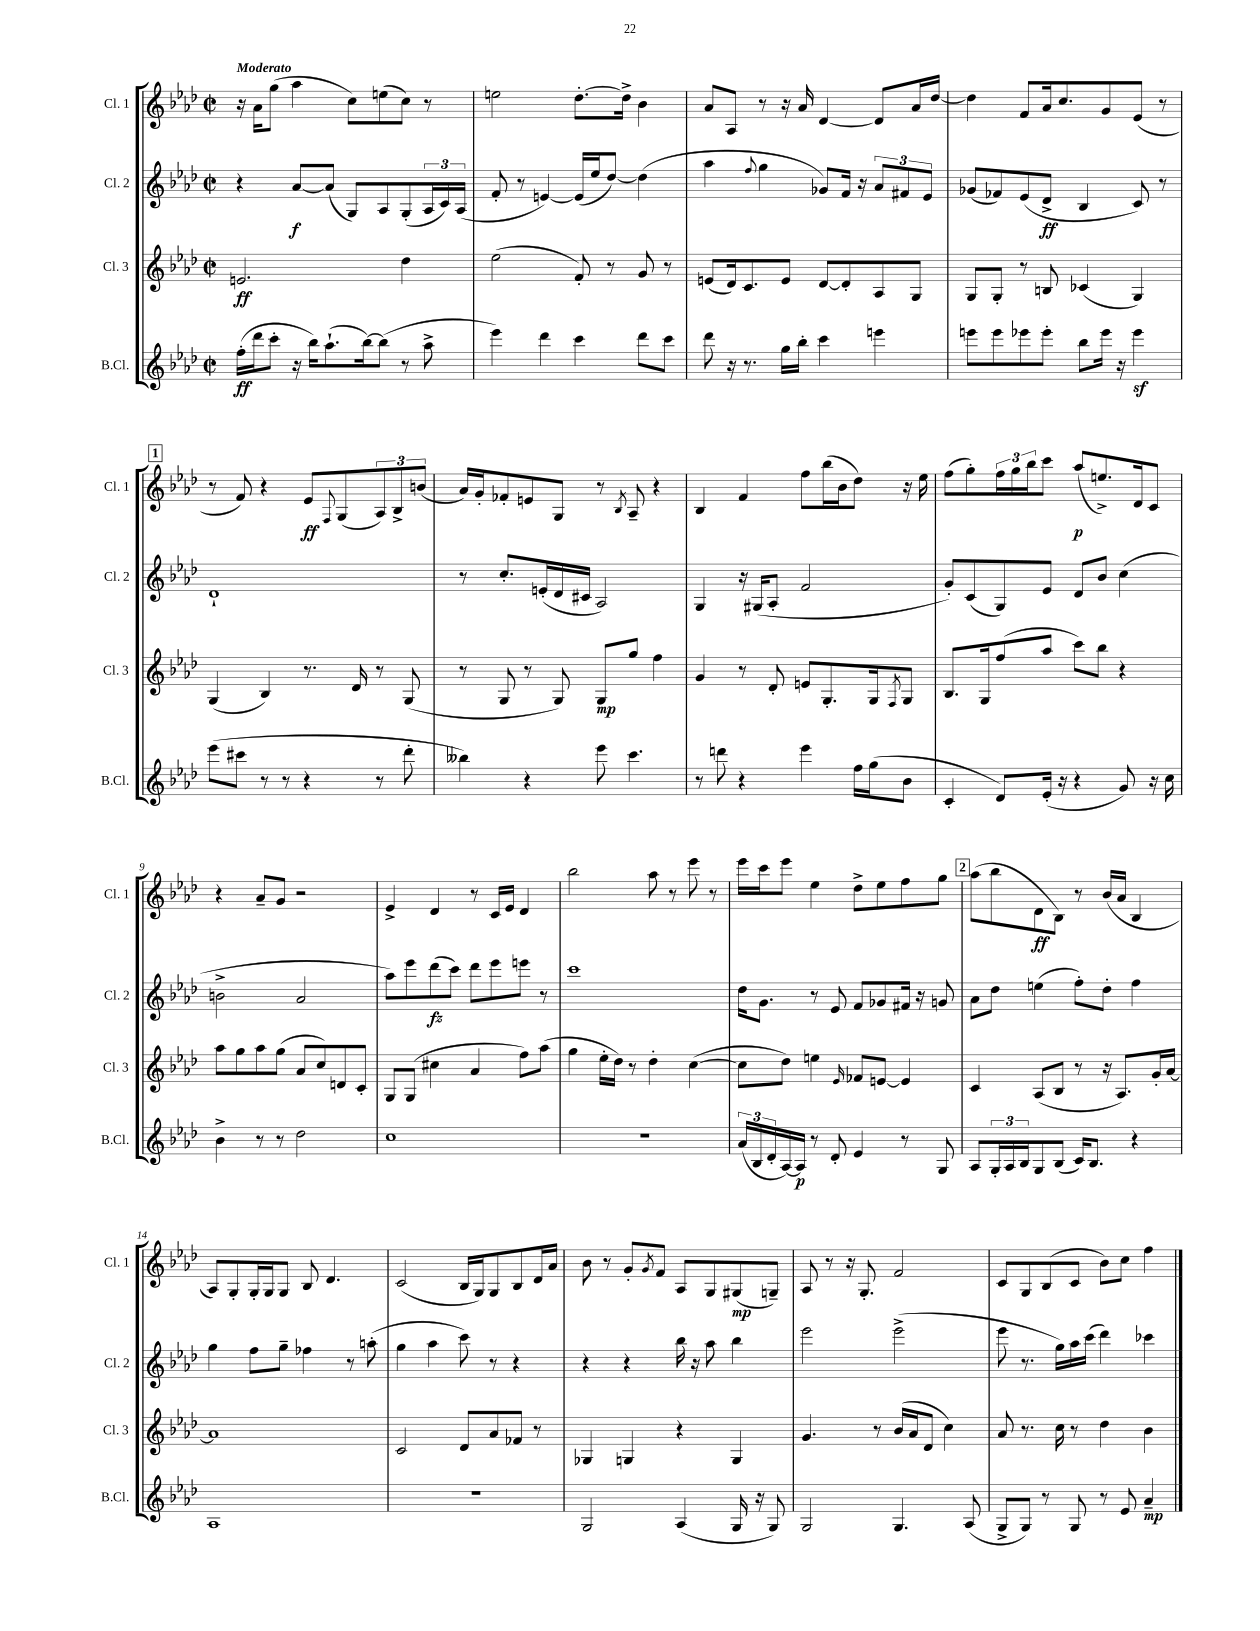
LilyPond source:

<<
\new StaffGroup <<
\new Staff = "s0" \with { instrumentName = "Cl. 1" shortInstrumentName = "Cl. 1" } {
    \clef treble \key aes \major \defaultTimeSignature \time 2/2 \tempo "Moderato"
    r16 aes'16 g''8( aes''4 c''8) e''8( c''8) r8 |
    e''2 des''8.~-. des''16-> bes'4 |
    aes'8 aes8 r8 r16 aes'16 des'4~ des'8 aes'16 des''16~ |
    des''4 f'8 aes'16 c''8. g'8 ees'8( r8 |
    \mark \markup { \box "1" } r8 f'8) r4 ees'8\ff \appoggiatura { f8 } g8( \tuplet 3/2 { aes8) bes8-> b'8( } |
    aes'16) g'16-. fes'8-. e'8 g8 r8 \acciaccatura { bes8 } aes8-- r4 |
    bes4 f'4 f''8 bes''16( bes'16 des''8) r16 ees''16 |
    f''8( g''8-.) \tuplet 3/2 { f''16 g''16 bes''16 } c'''8 aes''8\p( e''8.->) des'16 c'8 |
    r4 aes'8-- g'8 r2 |
    ees'4-> des'4 r8 c'16 ees'16 des'4 |
    bes''2 aes''8 r8 ees'''8 r8 |
    ees'''16 c'''16 ees'''8 ees''4 des''8-> ees''8 f''8 g''8 |
    \mark \markup { \box "2" } aes''8( bes''8 des'8\ff bes8) r8 bes'16( aes'16 bes4 |
    aes8) g8-. g16-. g16 g8 bes8 des'4. |
    c'2( bes16 g16) g8 bes8 des'16 aes'16 |
    bes'8 r8 g'8-. \acciaccatura { g'8 } f'8 aes8 g8 gis8\mp( g8--) |
    aes8 r8 r16 g8.-. f'2 |
    c'8 g8 bes8( c'8 bes'8) c''8 f''4 \bar "|." |
}
\new Staff = "s1" \with { instrumentName = "Cl. 2" shortInstrumentName = "Cl. 2" } {
    \clef treble \key aes \major \defaultTimeSignature \time 2/2
    r4 aes'8~\f aes'8( g8) aes8 g8-.( \tuplet 3/2 { aes16 c'16) aes16( } |
    f'8-. r8 e'4~) e'16( ees''16 des''8~) des''4( |
    aes''4 \appoggiatura { f''8 } g''4 ges'8) f'16 r16 \tuplet 3/2 { aes'8 fis'8 ees'8 } |
    ges'8( fes'8) ees'8( des'8->\ff bes4 c'8) r8 |
    \mark \markup { \box "1" } des'1-! |
    r8 c''8.-. e'16-.( des'16 cis'16 aes2) |
    g4 r16 gis16( aes8-. f'2 |
    g'8-.) c'8( g8) ees'8 des'8 bes'8 c''4( |
    b'2-> aes'2 |
    aes''8) ees'''8 des'''8\fz( c'''8) des'''8 ees'''8 e'''8 r8 |
    c'''1 |
    des''16 g'8. r8 ees'8 f'8 ges'8 fis'16 r16 g'8 |
    \mark \markup { \box "2" } aes'8 des''8 e''4( f''8-.) des''8-. f''4 |
    g''4 f''8 g''8-- fes''4 r8 a''8-.( |
    g''4 aes''4 c'''8) r8 r4 |
    r4 r4 bes''16 r16 aes''8 bes''4 |
    ees'''2 ees'''2->( |
    ees'''8 r8. g''16) aes''16 c'''16( des'''4) ces'''4 \bar "|." |
}
\new Staff = "s2" \with { instrumentName = "Cl. 3" shortInstrumentName = "Cl. 3" } {
    \clef treble \key aes \major \defaultTimeSignature \time 2/2
    e'2.\ff des''4 |
    ees''2( f'8-.) r8 g'8 r8 |
    e'8( des'16) c'8. e'8 des'8~ des'8-. aes8 g8 |
    g8 g8-. r8 b8 ces'4( g4) |
    \mark \markup { \box "1" } g4( bes4) r8. des'16 r8 g8( |
    r8 g8 r8 g8) g8\mp g''8 f''4 |
    g'4 r8 des'8-. e'8 g8.-. g16 \acciaccatura { f8 } g8 |
    bes8. g16 f''8( aes''8 c'''8) bes''8 r4 |
    aes''8 g''8 aes''8 g''8( aes'8 c''8) d'8 c'8-. |
    g8 g8( cis''4 aes'4 f''8) aes''8( |
    g''4 ees''16-. des''16) r8 des''4-. c''4~( |
    c''8 des''8) e''4 \grace { ees'16 } fes'8 e'8~ e'4 |
    \mark \markup { \box "2" } c'4 aes8( bes8 r8 r16 aes8.) g'16-. aes'16~ |
    aes'1 |
    c'2 des'8 aes'8 fes'8 r8 |
    ges4 g4 r4 g4 |
    g'4. r8 bes'16( aes'16 des'8 c''4) |
    aes'8 r8. c''16 r8 des''4 bes'4 \bar "|." |
}
\new Staff = "s3" \with { instrumentName = "B.Cl." shortInstrumentName = "B.Cl." } {
    \clef treble \key aes \major \defaultTimeSignature \time 2/2
    f''16-.\ff( des'''16 c'''8-. r16 bes''16) aes''8.-!( bes''16~) bes''8( r8 aes''8-> |
    ees'''4) des'''4 c'''4 des'''8 c'''8 |
    des'''8 r16 r8. g''16 bes''16-. c'''4 e'''4 |
    e'''8 e'''8 ees'''8 ees'''8-. bes''8 ees'''16 r16 ees'''4\sf |
    \mark \markup { \box "1" } ees'''8( cis'''8 r8 r8 r4 r8 des'''8-. |
    beses''4) r4 ees'''8 c'''4. |
    r8 d'''8 r4 ees'''4 f''16 g''16( bes'8 |
    c'4-. des'8) ees'16-.( r16 r4 g'8) r16 c''16 |
    bes'4-> r8 r8 des''2 |
    c''1 |
    r1 |
    \tuplet 3/2 { aes'16( bes16 des'16-. } aes16~) aes16\p r8 des'8-. ees'4 r8 g8 |
    \mark \markup { \box "2" } aes8 \tuplet 3/2 { g16-. aes16 bes16 } g8 bes8( c'16) bes8. r4 |
    aes1 |
    r1 |
    g2 aes4( g16 r16 g8) |
    g2 g4. aes8( |
    g8-> g8) r8 g8 r8 ees'8 aes'4--\mp \bar "|." |
}
>>
>>
